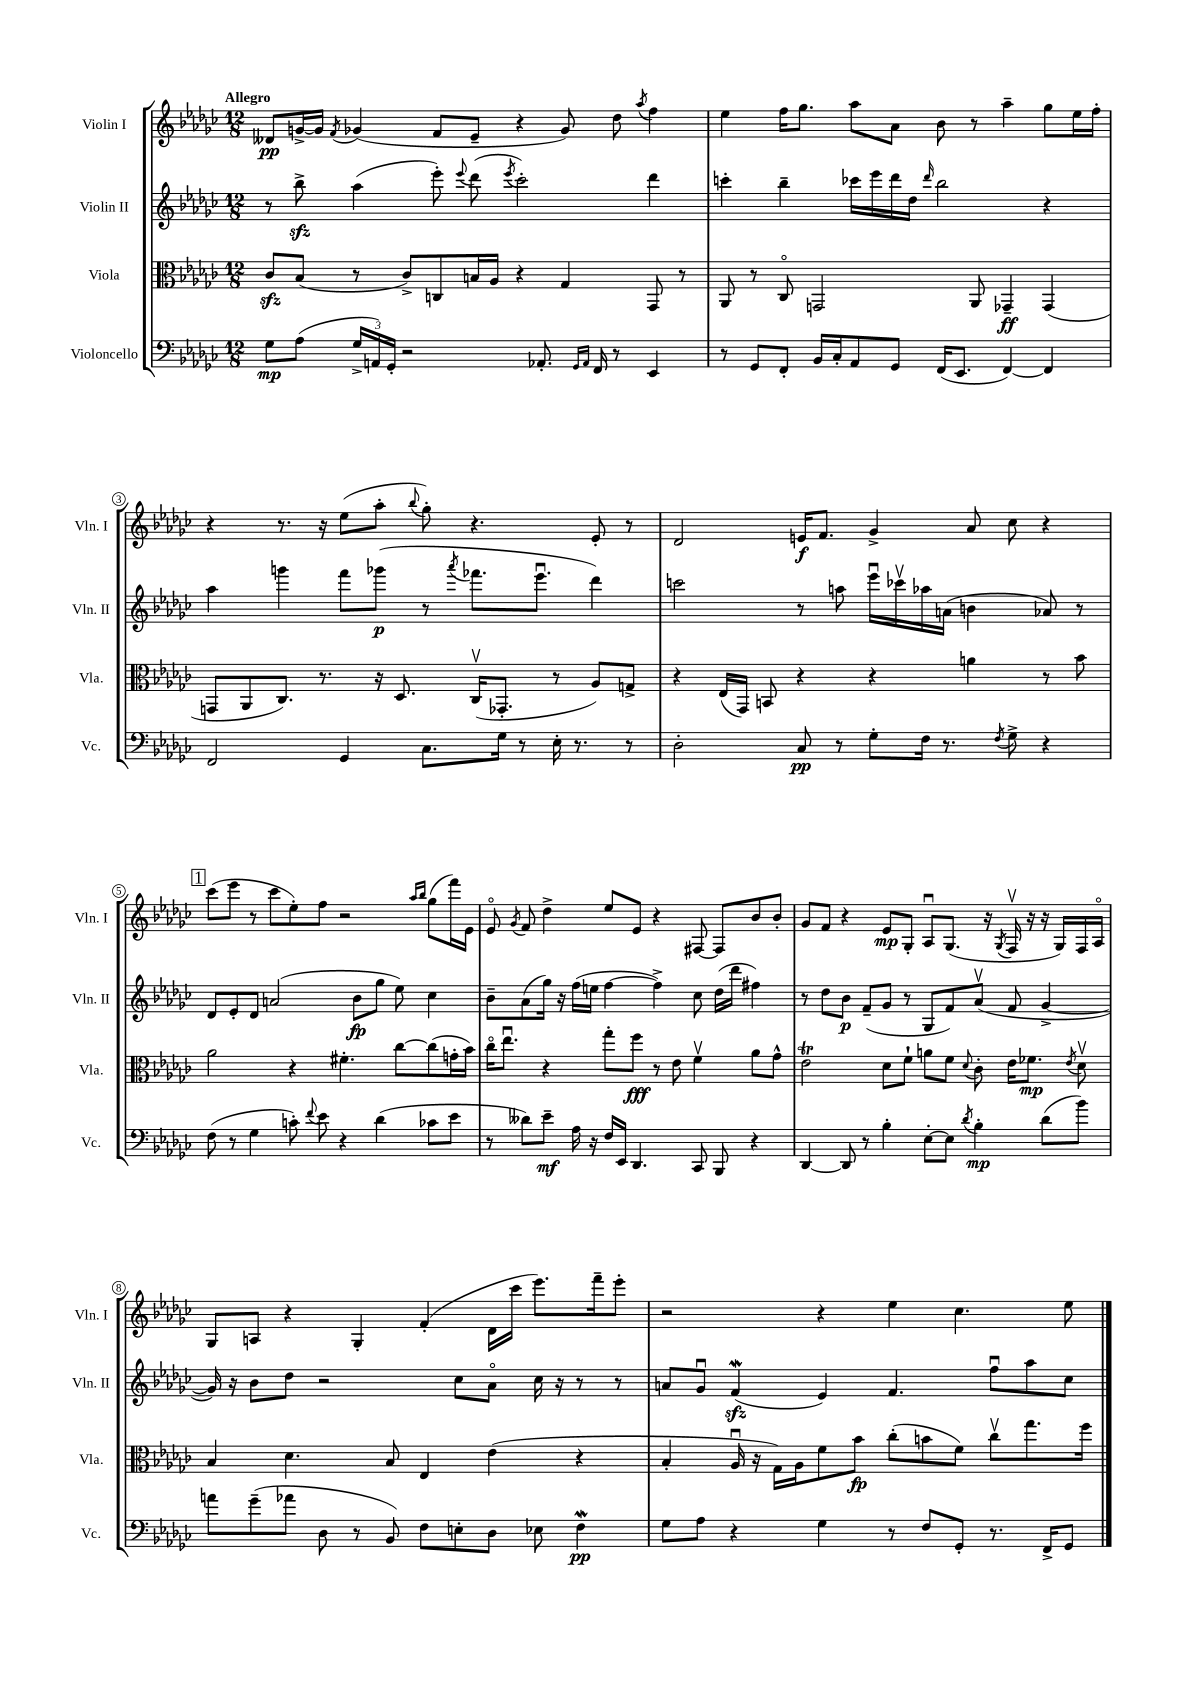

**kern	**kern	**kern	**kern
*staff4	*staff3	*staff2	*staff1
*clefF4	*clefC3	*clefG2	*clefG2
*k[b-e-a-d-g-c-]	*k[b-e-a-d-g-c-]	*k[b-e-a-d-g-c-]	*k[b-e-a-d-g-c-]
*M12/8	*M12/8	*M12/8	*M12/8
8G-\L	8c-/L	8r	8d--/L
(8A-\J	(8B-/J	8bb-^\	[16g^/L
.	.	.	16g/]JJ
.	.	.	8qf/
24G-^/LL	8r	(4aa-\	(4g-/
24AA/)	.	.	.
24GG-'/JJ	.	.	.
2r	8c-^/L)	.	.
.	8C/	8eee-'\)	8f/L
.	.	8qqeee-/	.
.	16B/L	(8ddd-\	8e-~/J
.	16A-/JJ	.	.
.	.	8qeee-/	.
.	4r	2ccc-'\)	4r
8.AA-'/	.	.	.
.	4G-/	.	8g-/)
16qqGG-/LL	.	.	.
16qqAA-/JJ	.	.	.
16FF/	.	.	.
8r	.	.	8dd-\
.	.	.	8qaa-/
4EE-/	8GG-/	4ddd-\	4ff\
.	8r	.	.
=	=	=	=
8r	8AA-/	4ccc'\	4ee-\
8GG-/L	8r	.	.
8FF'/J	8C-o/	4bb-~\	16ff\LK
.	.	.	8.gg-\J
16BB-/LL	2GG/	.	.
16C-'/J	.	.	.
8AA-/	.	16ccc-\LL	8aa-\L
.	.	16eee-\	.
8GG-/J	.	16ddd-\	8a-\J
.	.	16dd-\JJ	.
.	.	16qqddd-/	.
(16FF/LK	.	2bb-\	8b-\
8.EE-/J	.	.	.
.	8AA-/	.	8r
[4FF/)	4GG-~/	.	4aa-~\
4FF/]	(4GG-/	4r	8gg-\L
.	.	.	16ee-\L
.	.	.	16ff'\JJ
=	=	=	=
2FF/	8GG/L	4aa-\	4r
.	8AA-/	.	.
.	8.C-/J)	4ggg\	8.r
.	8.r	.	16r
4GG-/	.	8fff\L	(8ee-\L
.	16r	(8ggg-\J	8aa-'\J
.	8.D-/	.	.
.	.	.	8qqbb-/
8.C-\L	.	8r	8gg-'\)
.	.	8qaaa-/	.
.	(16C-v/LK	8.fff-\L	4.r
16G-\Jk	8.GG-'/J	.	.
8r	.	.	.
.	.	8.eee-u\J	.
16E-'\	8r	.	.
8.r	.	.	.
.	8A-/L)	4ddd-\)	8e-'/
8r	8G^/J	.	8r
=	=	=	=
2D-'\	4r	2ccc\	2d-/
.	(16E-/LL	.	.
.	16GG-/JJ)	.	.
.	8BB/	.	.
8C-/	4r	8r	16e/LK
.	.	.	8.f/J
8r	.	8aa\	.
8G-'\L	4r	16eee-u\LL	4g-^/
.	.	16ccc-v\	.
16F\Jk	.	16aa-\	.
8.r	.	(16a\JJ	.
.	4a\	4b\	8a-/
8qF/	.	.	.
8G-^\	.	.	8cc-\
4r	8r	8a-/)	4r
.	8b-\	8r	.
=	=	=	=
(8F\	2a-\	8d-/L	(8ccc-\L
8r	.	8e-'/	8eee-\J
4G-\	.	8d-/J	8r
.	.	(2a/	8ccc-\L
8c'\)	4r	.	8ee-'\)
8qqf/	.	.	.
8e-\	.	.	8ff\J
4r	4.f#'\	.	2r
.	.	8b-\L	.
(4d-\	.	8gg-\J	.
.	[8cc-\L	8ee-\)	.
.	.	.	16qqaa-/LL
.	.	.	16qqbb-/JJ
8c-\L	(8cc-\]	4cc-\	(8gg-\L
8e-\J	16g'\L	.	16fff\L)
.	16b-\JJ)	.	16e-\JJ
=	=	=	=
8r	16cc-o\LK	8b-~\L	8e-o/
.	8.ee-u\J	.	.
.	.	.	8qg-/
8d--\L)	.	(8a-\	8f/
8e-~\J	4r	16gg-\Jk)	4dd-^\
.	.	16r	.
16A-\	.	(16ff\LL	.
16r	.	16ee\JJ	.
16F/LL	8gg-'\L	[4ff\	8ee-/L
16EE-/JJ	.	.	.
4.DD-/	8ff\J	.	8e-/J
.	8r	4ff^\])	4r
.	8e-\	.	.
8CC-/	4fv\	8cc-\	[8F#/
8BBB-/	.	(16dd-\LL	8F#/]L
.	.	16ddd-\JJ	.
4r	8a-\L	4ff#\)	8b-/
.	8g-^^\J	.	8b-'/J
=	=	=	=
[4DD-/	2e-\	8r	8g-/L
.	.	8dd-\L	8f/J
8DD-/]	.	8b-\J	4r
8r	.	(8f~/L	.
4B-'\	8d-\L	8g-/J	8e-/L
.	8f`\J	8r	8G-'/J
[8E-'\L	8a\L	8G-/L	8A-u/L
8E-\]J	8f\J	8f/)	(8.G-/J
8qd-/	8qqd-/	.	.
4B-'\	8c-'\	(8a-v/J	.
.	.	.	16r
.	.	.	8qG-/
.	16e-\LK	8f/	16Fv/
.	8.f-\J	.	16r
(8d-\L	.	[4g-^/	16r
.	.	.	16G-/LL)
.	8qe-/	.	.
8b-\J)	8d-v\	.	16F/
.	.	.	16A-o/JJ
=	=	=	=
8a\L	4B-/	16g-/])	8G-/L
.	.	16r	.
(8g-~\	.	8b-\L	8A/J
8a-\J	4.d-\	8dd-\J	4r
8D-\	.	2r	.
8r	.	.	4G-'/
8BB-/)	8B-/	.	.
8F\L	4E-/	.	(4f'/
8E'\	.	8cc-\L	.
8D-\J	(4e-\	8a-o\J	16d-\LL
.	.	.	16ccc-\JJ
8E-\	.	16cc-\	8.eee-\L)
.	.	16r	.
4F\	4r	8r	.
.	.	.	16fff~\k
.	.	8r	8eee-'\J
=	=	=	=
8G-\L	4B-'/	8a/L	2r
8A-\J	.	8g-u/J	.
4r	16A-u/	(4f/	.
.	16r	.	.
.	16G-\LL)	.	.
.	16A-\J	.	.
4G-\	8f\	4e-/)	4r
.	8b-\J	.	.
8r	(8cc-'\L	4.f/	4ee-\
8F/L	8b\	.	.
8GG-'/J	8f\J)	.	4.cc-\
8.r	8cc-v\L	8ffu\L	.
.	8.gg-\	8aa-\	.
16FF^/LK	.	.	.
8GG-/J	.	8cc-\J	8ee-\
.	16ff\Jk	.	.
==	==	==	==
*-	*-	*-	*-
